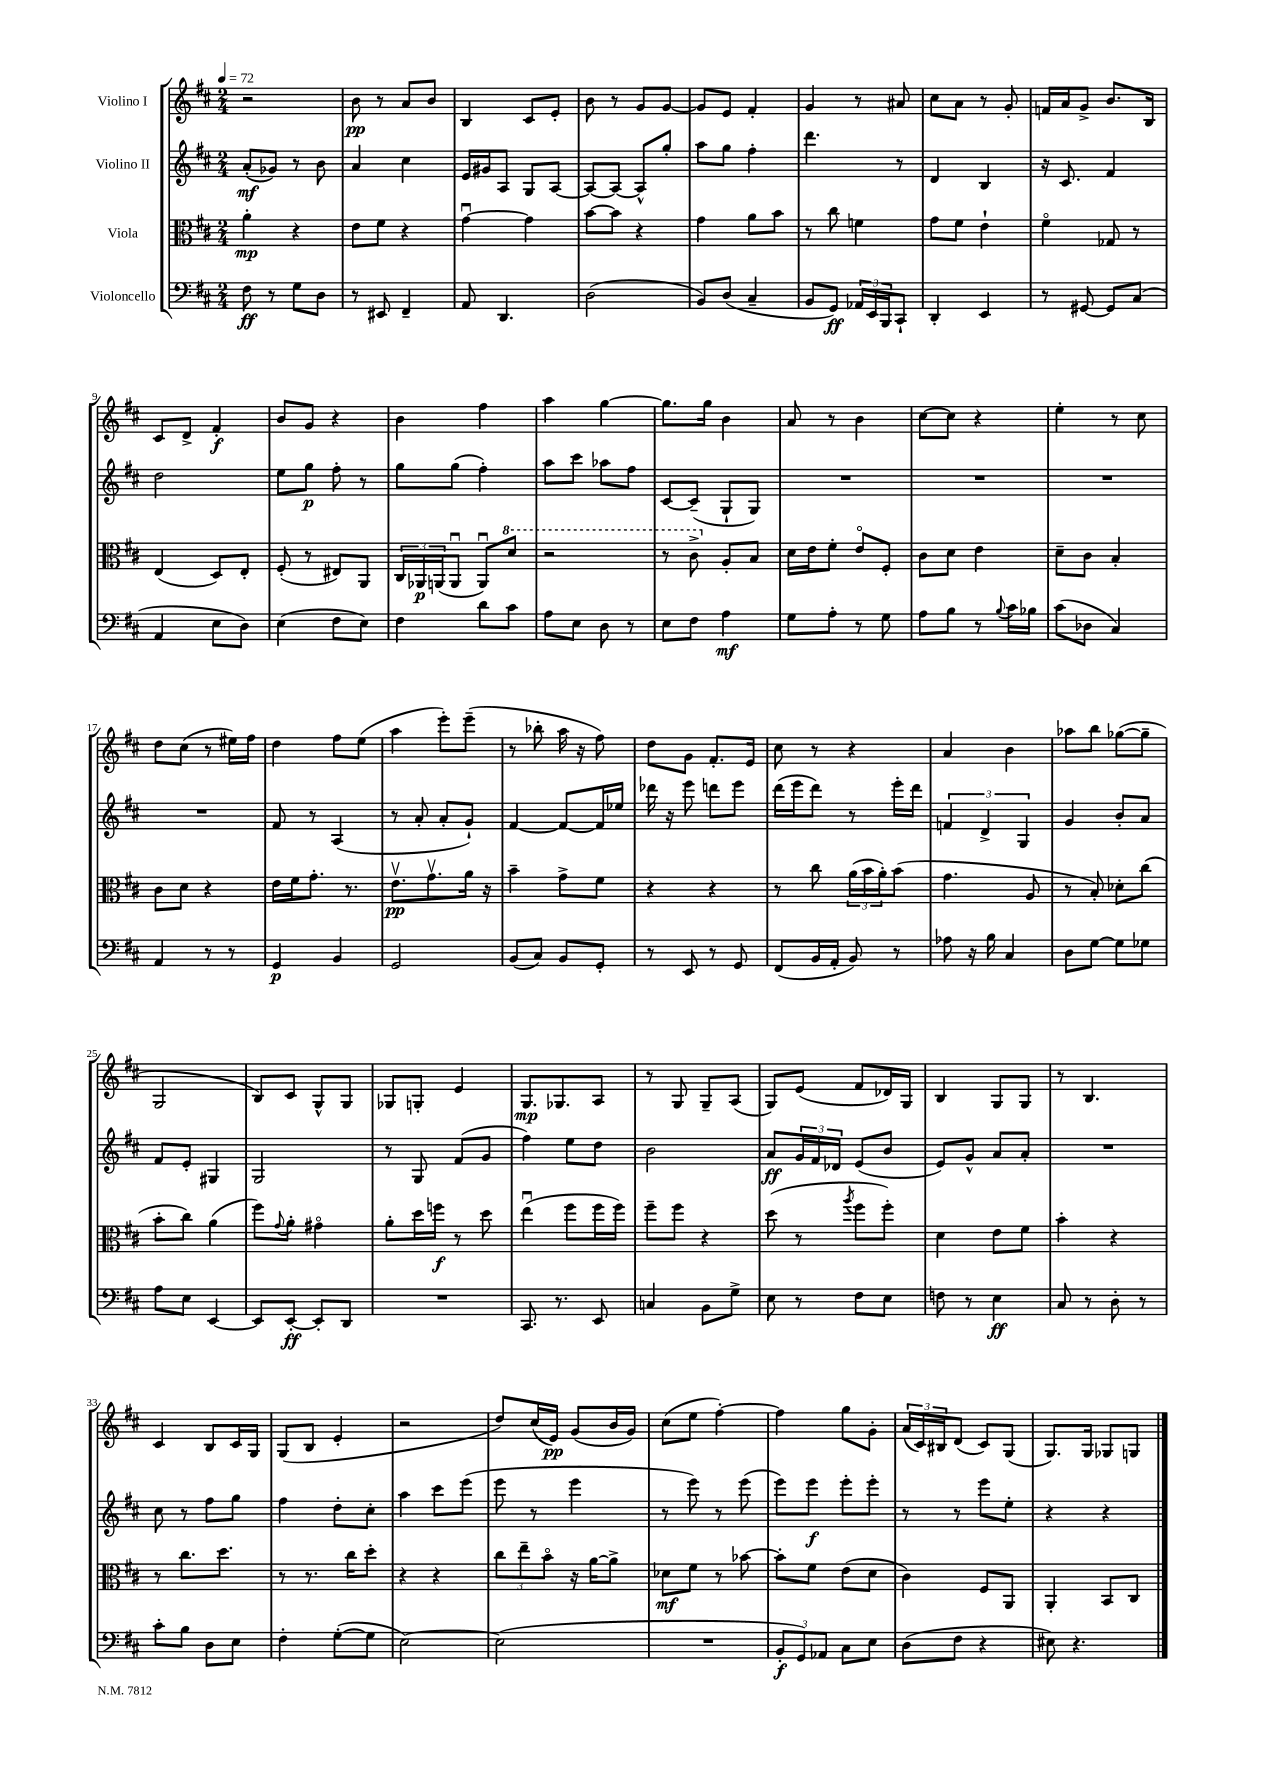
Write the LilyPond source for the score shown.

<<
\new StaffGroup <<
\new Staff = "s0" \with { instrumentName = "Violino I" } {
    \clef treble \key d \major \numericTimeSignature \time 2/4 \tempo 4 = 72
    r2 |
    b'8\pp r8 a'8 b'8 |
    b4 cis'8 e'8-. |
    b'8 r8 g'8 g'8~ |
    g'8 e'8 fis'4-. |
    g'4 r8 ais'8 |
    cis''8 a'8 r8 g'8-. |
    f'16 a'16 g'8-> b'8. b16 |
    cis'8 d'8-> fis'4-.\f |
    b'8 g'8 r4 |
    b'4 fis''4 |
    a''4 g''4~ |
    g''8. g''16 b'4 |
    a'8 r8 b'4 |
    cis''8~ cis''8 r4 |
    e''4-. r8 cis''8 |
    d''8 cis''8( r8 eis''16) fis''16 |
    d''4 fis''8 e''8( |
    a''4 e'''8-.) e'''8--( |
    r8 bes''8-. a''16 r16 fis''8) |
    d''8 g'8 fis'8.-. e'16 |
    cis''8 r8 r4 |
    a'4 b'4 |
    aes''8 b''8 ges''8~( ges''8-- |
    g2 |
    b8) cis'8 g8-^ g8 |
    ges8 g8-. e'4 |
    g8.\mp ges8. a8 |
    r8 g8 g8-- a8( |
    g8) e'8( fis'8 des'16) g16 |
    b4 g8 g8 |
    r8 b4. |
    cis'4 b8 cis'16 g16 |
    g8( b8 e'4-. |
    r2 |
    d''8) cis''16( e'16\pp) g'8( b'16 g'16) |
    cis''8( e''8 fis''4~-.) |
    fis''4 g''8 g'8-. |
    \tuplet 3/2 { a'16( cis'16) bis16 } d'8( cis'8) g8( |
    g8.) g16 ges8 g8 \bar "|." |
}
\new Staff = "s1" \with { instrumentName = "Violino II" } {
    \clef treble \key d \major \numericTimeSignature \time 2/4
    a'8-.\mf( ges'8) r8 b'8 |
    a'4 cis''4 |
    e'16 gis'16 a8 g8 a8~ |
    a8~ a8~ a8-^ g''8-. |
    a''8 g''8 fis''4-. |
    d'''4. r8 |
    d'4 b4 |
    r16 cis'8. fis'4 |
    d''2 |
    e''8 g''8\p fis''8-. r8 |
    g''8 g''8( fis''4-.) |
    a''8 cis'''8 aes''8 fis''8 |
    cis'8~ cis'8--( g8-! g8) |
    R2 |
    R2 |
    R2 |
    R2 |
    fis'8 r8 a4( |
    r8 a'8-. a'8-. g'8-!) |
    fis'4~ fis'8~ fis'16 ees''16 |
    des'''16 r16 e'''8 d'''8 e'''8 |
    d'''16( e'''16 d'''8) r8 e'''16-. d'''16 |
    \tuplet 3/2 { f'4 d'4-> g4 } |
    g'4 b'8-. a'8 |
    fis'8 e'8-. gis4 |
    g2 |
    r8 g8 fis'8( g'8 |
    fis''4) e''8 d''8 |
    b'2 |
    a'8\ff \tuplet 3/2 { g'16 fis'16 des'16 } e'8( b'8 |
    e'8) g'8-^ a'8 a'8-. |
    R2 |
    cis''8 r8 fis''8 g''8 |
    fis''4 d''8-. cis''8-. |
    a''4 cis'''8 e'''8( |
    e'''8 r8 e'''4 |
    r8 e'''8) r8 e'''8( |
    e'''8) e'''8\f e'''8-. e'''8-. |
    r8 r8 e'''8 e''8-. |
    r4 r4 \bar "|." |
}
\new Staff = "s2" \with { instrumentName = "Viola" } {
    \clef alto \key d \major \numericTimeSignature \time 2/4
    a'4-.\mp r4 |
    e'8 fis'8 r4 |
    g'4~\downbow g'4 |
    b'8~ b'8 r4 |
    g'4 a'8 b'8 |
    r8 cis''8 f'4 |
    g'8 fis'8 e'4-! |
    fis'4\flageolet ges8 r8 |
    e4( d8) e8-. |
    fis8-.( r8 eis8) a,8 |
    \tuplet 3/2 { cis16 aes,16\p a,16( } a,8\downbow a,8\downbow) \ottava #1 d''8 |
    r2 |
    r8 cis''8-> \ottava #0 a8-. b8 |
    d'16 e'16 fis'8-. e'8\flageolet fis8-. |
    cis'8 d'8 e'4 |
    d'8-- cis'8 b4-. |
    cis'8 d'8 r4 |
    e'16 fis'16 g'8.-. r8. |
    e'8.\upbow\pp g'8.\upbow a'16 r16 |
    b'4-- g'8-> fis'8 |
    r4 r4 |
    r8 cis''8 \tuplet 3/2 { a'16( b'16 a'16-.) } b'8( |
    g'4. a8 |
    r8 b8-.) des'8-. cis''8( |
    b'8-. cis''8) a'4( |
    fis''8) \appoggiatura { g'8 } a'8-. gis'4\flageolet |
    a'8-. d''16 f''16\f r8 d''8 |
    e''4\downbow( fis''8 fis''16 fis''16) |
    fis''8-- fis''8 r4 |
    d''8( r8 \acciaccatura { a''8 } fis''8 fis''8-.) |
    d'4 e'8 fis'8 |
    b'4-. r4 |
    r8 cis''8. d''8. |
    r8 r8. cis''16 d''8-. |
    r4 r4 |
    \tuplet 3/2 { cis''8 e''8-- b'8\flageolet } r16 a'16~ a'8-> |
    des'8\mf fis'8 r8 bes'8~ |
    bes'8-. fis'8 e'8( d'8 |
    cis'4) fis8 a,8 |
    a,4-. b,8 cis8 \bar "|." |
}
\new Staff = "s3" \with { instrumentName = "Violoncello" } {
    \clef bass \key d \major \numericTimeSignature \time 2/4
    fis8\ff r8 g8 d8 |
    r8 eis,8 fis,4-- |
    a,8 d,4. |
    d2( |
    b,8) d8( cis4-- |
    b,8 g,8\ff) \tuplet 3/2 { aes,16 e,16 b,,16 } cis,8-! |
    d,4-. e,4 |
    r8 gis,8~ gis,8 cis8( |
    a,4 e8 d8) |
    e4( fis8 e8) |
    fis4 d'8 cis'8 |
    a8 e8 d8 r8 |
    e8 fis8 a4\mf |
    g8 a8-. r8 g8 |
    a8 b8 r8 \appoggiatura { b8 } cis'16 bes16 |
    cis'8( des8 cis4) |
    a,4 r8 r8 |
    g,4\p b,4 |
    g,2 |
    b,8( cis8) b,8 g,8-. |
    r8 e,8 r8 g,8 |
    fis,8( b,16 a,16-. b,8) r8 |
    aes8 r16 b16 cis4 |
    d8 g8~ g8 ges8 |
    a8 e8 e,4~ |
    e,8 e,8~-.\ff e,8-. d,8 |
    R2 |
    cis,8. r8. e,8 |
    c4 b,8 g8-> |
    e8 r8 fis8 e8 |
    f8 r8 e4\ff |
    cis8 r8 d8-. r8 |
    cis'8-. b8 d8 e8 |
    fis4-. g8~-.( g8 |
    e2~) |
    e2( |
    R2 |
    \tuplet 3/2 { b,8-.\f g,8) aes,8 } cis8 e8 |
    d8( fis8 r4 |
    eis8) r4. \bar "|." |
}
>>
>>
